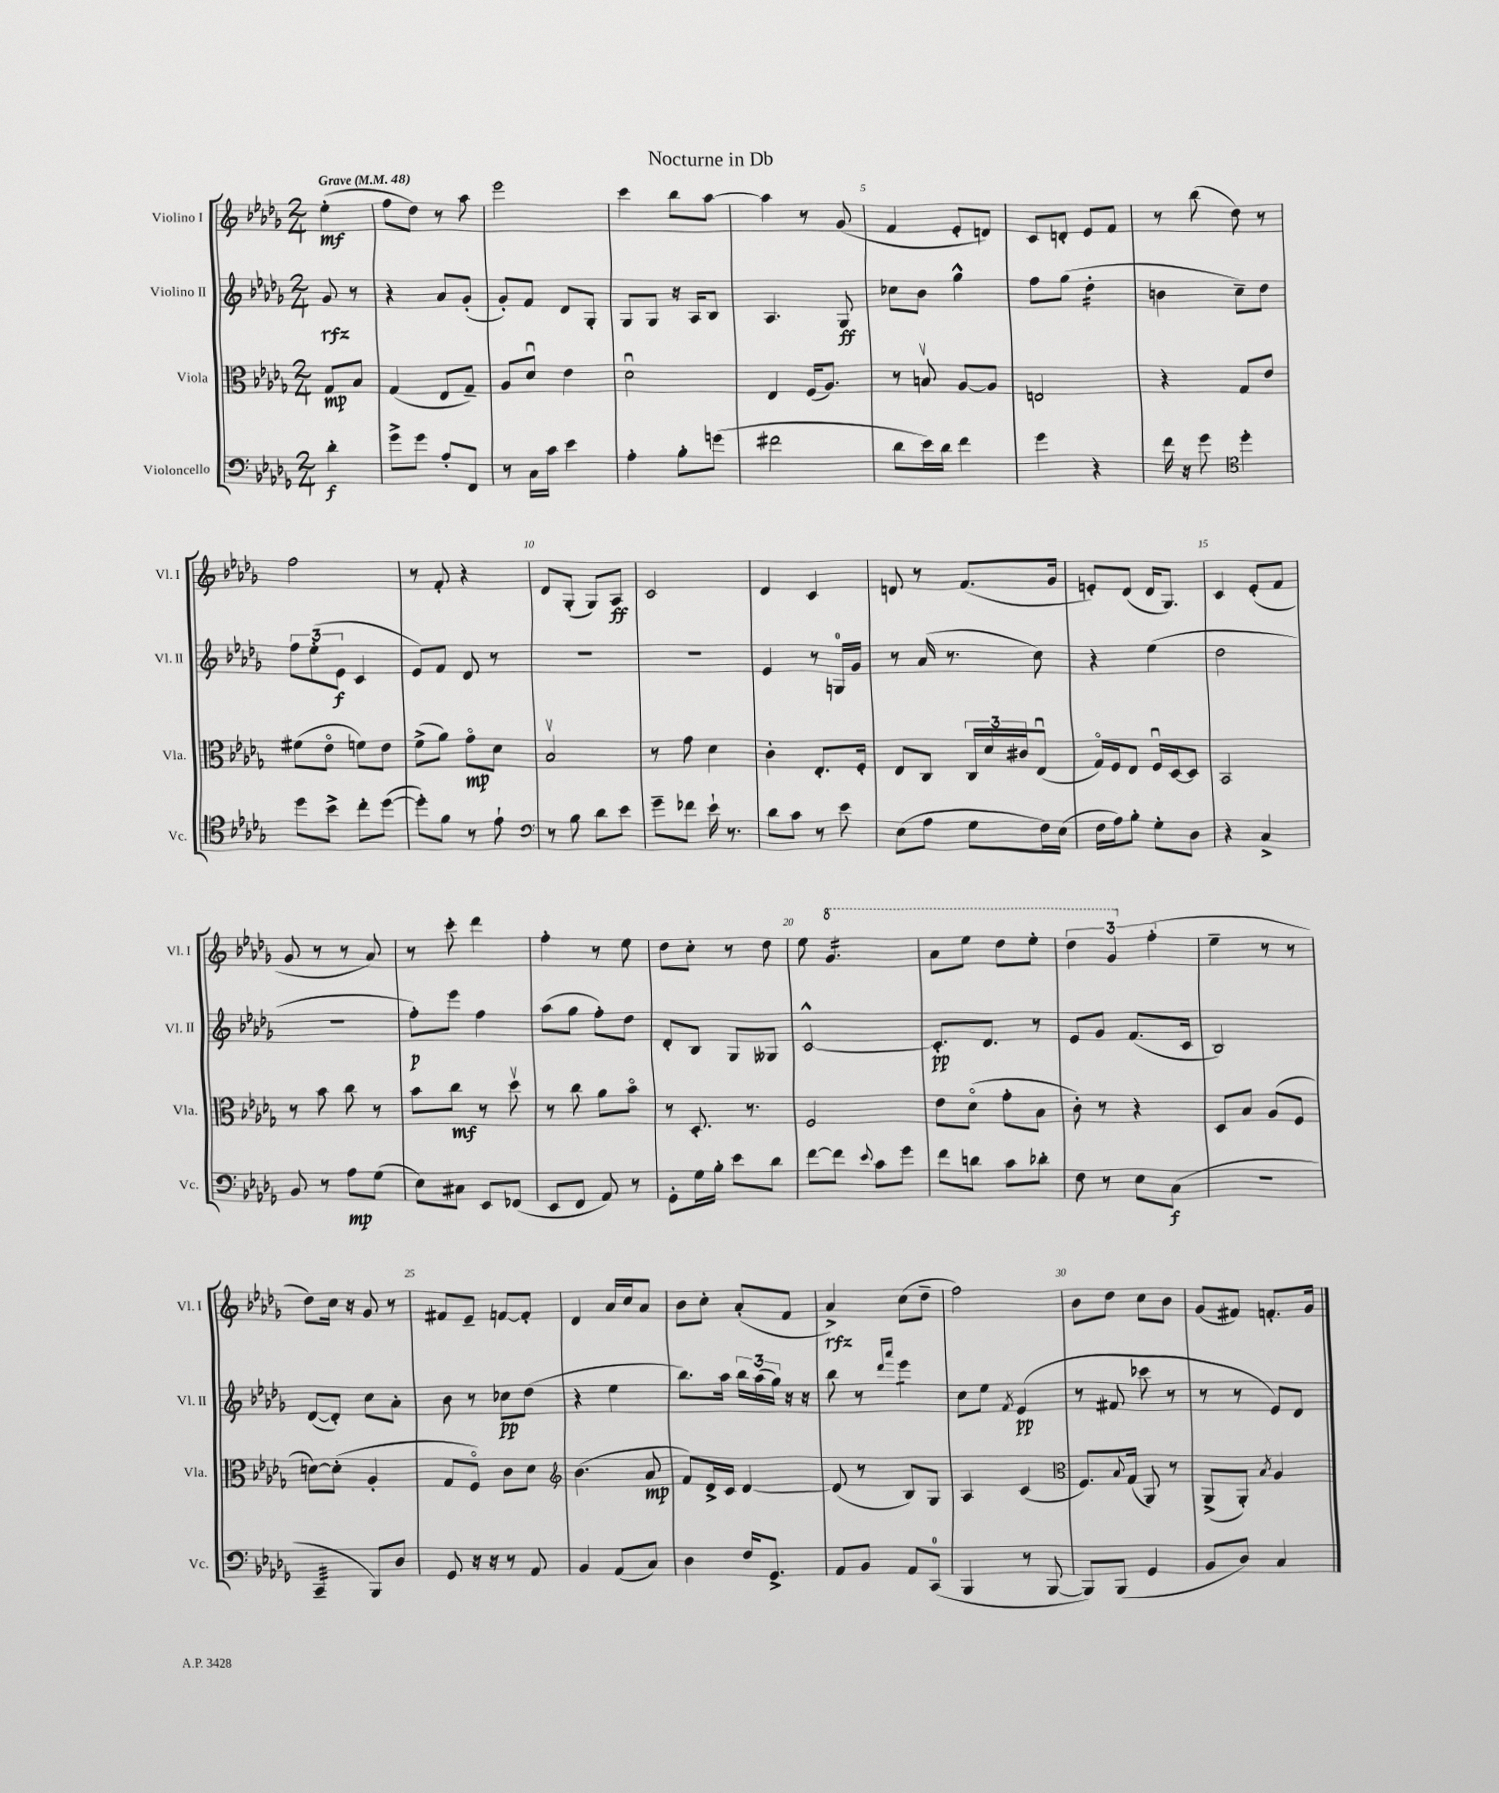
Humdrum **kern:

**kern	**kern	**kern	**kern
*staff4	*staff3	*staff2	*staff1
*clefF4	*clefC3	*clefG2	*clefG2
*k[b-e-a-d-g-]	*k[b-e-a-d-g-]	*k[b-e-a-d-g-]	*k[b-e-a-d-g-]
*M2/4	*M2/4	*M2/4	*M2/4
*MM48	*MM48	*MM48	*MM48
4d-'\	8G-/L	8g-/	(4ee-'\
.	8B-/J	8r	.
=	=	=	=
8g-^\L	(4G-/	4r	8ff\L
8g-\J	.	.	8dd-\J)
8A-'/L	8E-/L	8a-/L	8r
8FF/J	8G-~/J)	(8g-'/J	8aa-\
=	=	=	=
8r	8A-/L	8g-'/L)	2eee-\
16C\LL	8d-u/J	8f/J	.
16c\JJ	.	.	.
4e-\	4e-\	8d-/L	.
.	.	8G-'/J	.
=	=	=	=
4A-'\	2d-u\	8G-/L	4ccc\
.	.	8G-/J	.
8B-'\L	.	16r	8bb-\L
.	.	16A-/LK	.
(8g\J	.	8B-/J	[8aa-\J
=	=	=	=
2f#\	4E-/	4.A-/	4aa-\]
.	(16F/LK	.	8r
.	8.A-/J)	.	.
.	.	8G-/	(8g-/
=	=	=	=
8d-\L	8r	8cc-\L	4f/
16e-\L)	8Bv/	8b-\J	.
16d-\JJ	.	.	.
4f\	[8A-/L	4gg-^^\	8e-'/L
.	8A-/]J	.	8d/J)
=	=	=	=
4g-\	2E/	8ff\L	8c/L
.	.	(8gg-\J	8d'/J
4r	.	4dd-'\	8e-/L
.	.	.	8f/J
=	=	=	=
16f\	4r	4b\	8r
16r	.	.	.
8g-\	.	.	(8bb-\
*clefC4	*	*	*
4dd-'\	8G-/L	8cc~\L)	8dd-\)
.	8e-/J	8dd-\J	8r
=	=	=	=
8dd-\L	(8f#\L	12ff\L	2ff\
.	.	(12ee-'\	.
8b-^\J	8e-o\J	.	.
.	.	12e-\J	.
8cc'\L	8f\L)	4c/	.
([8dd-\J	8e-\J	.	.
=	=	=	=
8dd-'\]L)	(8f^\L	8e-/L)	8r
8f\J	8a-\J)	8f/J	8f'/
8r	8g-o\L	8d-/	4r
8e-`\	8d-\J	8r	.
=	=	=	=
*clefF4	*	*	*
8r	2B-v/	2r	8d-/L
8B-\	.	.	(8G-'/J
8d-\L	.	.	8G-/L)
8e-\J	.	.	8A-/J
=	=	=	=
8g-~\L	8r	2r	2c/
8f-\J	8g-\	.	.
16e-`\	4d-\	.	.
8.r	.	.	.
=	=	=	=
8d-\L	4c'\	4e-/	4d-/
8c\J	.	.	.
8r	8.E-'/L	8r	4c/
8e-\	.	16G/LL	.
.	16F'/Jk	16g-/JJ	.
=	=	=	=
(8E-\L	8E-/L	8r	8d/
8A-\J	8C/J	(16a-/	8r
.	.	8.r	.
8G-\L	24C/LL	.	(8.f/L
.	24d-/	.	.
.	24c#/J	.	.
16F\L)	(8E-u/J	8cc\)	.
(16E-\JJ	.	.	16g-/Jk
=	=	=	=
16F\LL	16G-o/LL)	4r	8e'/L)
16A-\J)	16F/J	.	.
8B-'\J	8E-/J	.	(8d-/J
8G-'\L	16Fu/LL	(4ee-\	16d-/LK
.	[16D-/J	.	8.G-/J)
8D-\J	8D-/]J	.	.
=	=	=	=
4r	2BB-/	2dd-\	4c/
4C^/	.	.	(8e-'/L
.	.	.	8f/J
=	=	=	=
8BB-/	8r	2r	8g-/
8r	8b-\	.	8r
8A-\L	8cc\	.	8r
(8G-\J	8r	.	8a-/)
=	=	=	=
8E-\L)	8b-\L	8ff'\L)	8r
8C#\J	8cc\J	8eee-\J	8ccc'\
8EE-/L	8r	4ff\	4ddd-\
(8FF-/J	8dd-v\	.	.
=	=	=	=
8EE-/L	8r	(8aa-\L	4ff'\
8FF/J	8cc\	8gg-\J	.
8AA-/)	8a-\L	8ff'\L)	8r
8r	8b-o\J	8dd-\J	8ee-\
=	=	=	=
8GG-'\L	8r	8d-'/L	8dd-\L
16G-\L	8.D-'/	8B-/J	8cc'\J
16B-'\JJ	.	.	.
8e-\L	.	8G-/L	8r
.	8.r	.	.
8d-\J	.	8G--/J	8dd-\
=	=	=	=
[8f\L	2F/	[2c^^/	8ee-\
8f\]J	.	.	4.gg-/
8qqe-/	.	.	.
8c\L	.	.	.
8g-\J	.	.	.
=	=	=	=
8f\L	8e-\L	8.c'/]L	8aa-\L
8d\J	(8d-o\J	.	8eee-\J
.	.	8.d-/J	.
8c\L	8g-'\L	.	8ddd-\L
8d-'\J	8B-\J	8r	8eee-'\J
=	=	=	=
8F\	8c'\)	8e-/L	6ddd-\
8r	8r	8g-/J	.
.	.	.	6gg-/
8E-\L	4r	(8.f/L	.
.	.	.	(6ff'\
(8C\J	.	.	.
.	.	16c/Jk	.
=	=	=	=
2r	8D-/L	2B-/)	4ee-~\
.	8B-/J	.	.
.	(8A-/L	.	8r
.	8F/J	.	8r
=	=	=	=
4CC~/	[8d\L)	([8d-/L	8dd-\L)
.	(8d'\]J	8d-'/]J)	16cc\Jk
.	.	.	16r
8BBB-/L)	4A-'/	8cc\L	8g-/
8D-/J	.	8a-'\J	8r
=	=	=	=
8GG-/	8G-/L	8b-\	8f#/L
16r	8Fo/J)	8r	8e-~/J
16r	.	.	.
8r	8c\L	8cc-\L	[8f/L
8AA-/	8d-\J	(8dd-\J	8f'/]J
=	=	=	=
*	*clefG2	*	*
4BB-/	(4.b-\	4r	4d-/
(8AA-/L	.	4ee-\	16a-/LL
.	.	.	16cc/J
8C/J)	8a-/	.	8a-/J
=	=	=	=
4D-\	8f/L)	8.bb-\L)	8b-\L
.	16d-^/L	.	8cc'\J
.	16c/JJ	16aa-\Jk	.
16F/LK	[4d-/	24bb-\LL	(8a-'/L
.	.	(24aa-\	.
8.GG-^/J	.	.	.
.	.	24gg-\JJ)	.
.	.	16r	8f/J
.	.	16r	.
=	=	=	=
8AA-/L	(8d-/]	8bb-\	4a-^/)
8BB-/J	8r	8r	.
.	.	16qqddd-/LL	.
.	.	16qqaaa-/JJ	.
8AA-/L	8B-/L)	4eee-\	(8cc\L
(8CC/J	8G-/J	.	8dd-~\J
=	=	=	=
4BBB-/	4A-/	8cc\L	2ff\)
.	.	8ee-\J	.
.	.	8qf/	.
8r	(4c/	(4e-/	.
[8BBB-/	.	.	.
=	=	=	=
*	*clefC3	*	*
8BBB-/]L)	8.F/L)	8r	8b-\L
(8BBB-/J	.	8f#/	8dd-\J
.	8qqB-/	.	.
.	(16G-/Jk	.	.
4GG-/	8AA-/)	8ccc-\	8cc\L
.	8r	8r	8b-\J
=	=	=	=
8BB-/L	(8AA-^/L	8r	(8g-/L
8D-/J)	8AA-'/J)	8r	8f#/J)
.	8qB-/	.	.
4C/	4A-/	8e-/L)	8.f'/L
.	.	8d-/J	.
.	.	.	16g-/Jk
==	==	==	==
*-	*-	*-	*-
